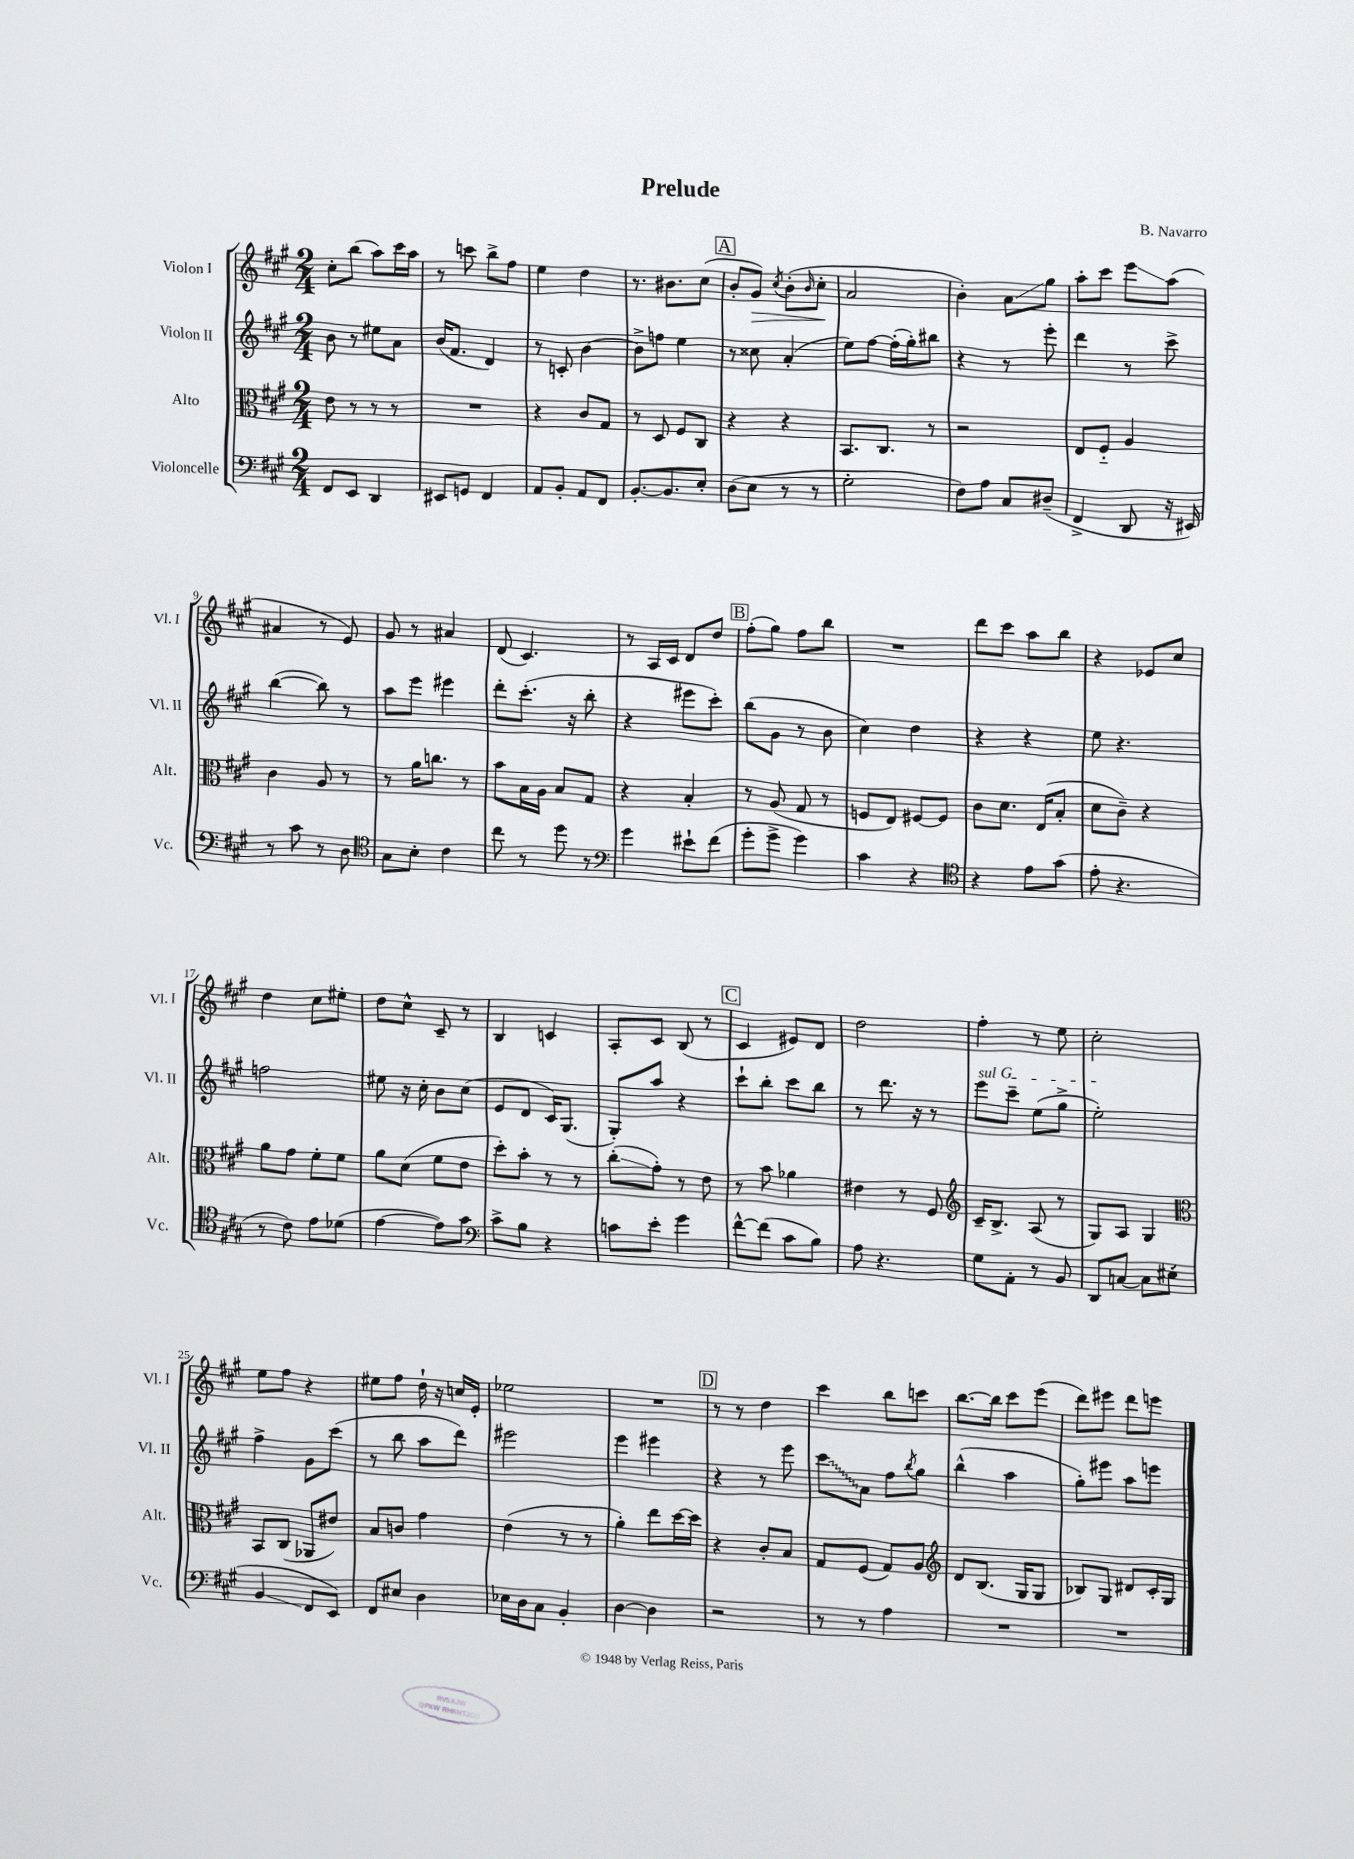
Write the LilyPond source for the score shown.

\header { title = "Prelude" composer = "B. Navarro" }
<<
\new StaffGroup <<
\new Staff = "s0" \with { instrumentName = "Violon I" shortInstrumentName = "Vl. I" } {
    \clef treble \key a \major \numericTimeSignature \time 2/4
    cis''8-. b''8( a''8) cis'''16 a''16 |
    r8 c'''8 b''8-> fis''8 |
    e''4 d''4 |
    r8. bis'8. cis''8( |
    \mark \markup { \box "A" } b'8-. gis'8\>) \acciaccatura { cis''8 } b'8-.( \grace { b'16 } cis''8-.\! |
    a'2 |
    b'4-.) a'8\glissando gis''8 |
    a''8-. cis'''8 e'''8\glissando a''8( |
    ais'4 r8 e'8) |
    gis'8 r8 ais'4 |
    d'8( cis'4.) |
    r8 a16 cis'16 d'8 d''8 |
    \mark \markup { \box "B" } fis''8-.( gis''8) fis''8 b''8 |
    R2 |
    d'''8 cis'''8 a''8 b''8 |
    r4 ees'8 cis''8 |
    d''4 cis''8 eis''8-. |
    d''8 cis''8-^ cis'8-- r8 |
    b4 c'4 |
    a8-. cis'8 b8( r8 |
    \mark \markup { \box "C" } cis'4 eis'8) d'8 |
    d''2 |
    fis''4-. r8 e''8 |
    cis''2-. |
    e''8 fis''8 r4 |
    eis''8 fis''8 d''16-! r16 c''16 e'16-. |
    ees''2 |
    R2 |
    \mark \markup { \box "D" } r8 r8 d''4 |
    cis'''4 b''8 c'''8 |
    b''8.~ b''16 cis'''8 e'''8( |
    d'''8) eis'''8 d'''8 e'''8 \bar "|." |
}
\new Staff = "s1" \with { instrumentName = "Violon II" shortInstrumentName = "Vl. II" } {
    \clef treble \key a \major \numericTimeSignature \time 2/4
    b'8 r8 eis''8 a'8 |
    b'16( fis'8. d'4) |
    r8 c'8-. b'4~ |
    b'8-> f''8 e''4 |
    \mark \markup { \box "A" } r8 cisis''8 a'4-.( |
    e''8) fis''8~ fis''16-.( gis''16-.) bis''8 |
    r4 r8 e'''8-. |
    d'''4 r8 cis'''8-> |
    b''4~( b''8) r8 |
    a''8 e'''8 eis'''4 |
    d'''8-. cis'''8.-.( r16 b''8-. |
    r4 eis'''8 cis'''8-.) |
    \mark \markup { \box "B" } b''8( gis'8 r8 b'8 |
    cis''4) d''4 |
    r4 r4 |
    e''8 r4. |
    f''2 |
    eis''8 r16 cis''16-. b'8 cis''8( |
    e'8 d'8 cis'16) gis8.( |
    gis8-.) a''8 r4 |
    \mark \markup { \box "C" } cis'''8-! b''8-. cis'''8 b''8 |
    r8 d'''8. r16 r8 |
    \once \override TextSpanner.bound-details.left.text = \markup { \italic "sul G" } e'''8\startTextSpan cis'''8-- e''8( gis''8-> |
    e''2-.\stopTextSpan) |
    fis''4-> gis'8 cis'''8( |
    r8 b''8 a''8 d'''8) |
    eis'''2 |
    e'''4 eis'''4 |
    \mark \markup { \box "D" } r4 r8 e'''8 |
    \once \override Glissando.style = #'zigzag cis'''8\glissando a'8 fis''8 \acciaccatura { b''8 } gis''8 |
    b''4-^( a''4 |
    gis''8-.) eis'''8 a''8 e'''8 \bar "|." |
}
\new Staff = "s2" \with { instrumentName = "Alto" shortInstrumentName = "Alt." } {
    \clef alto \key a \major \numericTimeSignature \time 2/4
    e'8 r8 r8 r8 |
    R2 |
    r4 cis'8 gis8 |
    r8 d8 fis8 cis8 |
    \mark \markup { \box "A" } r4 r4 |
    b,8. cis8. r8 |
    r2 |
    e8 fis8-_ a4 |
    cis'4 a8 r8 |
    r8 a'16 c''8. r8 |
    b'8 b16 a16 b8 gis8 |
    r4 b4-. |
    \mark \markup { \box "B" } r8 a8( gis8 r8 |
    f8 e8) fis8~ fis8 |
    cis'8 d'8. e16( b8-. |
    d'8 cis'8--) r4 |
    a'8 gis'8 fis'8-. fis'8 |
    a'8 d'8( fis'8 e'8 |
    d''8-.) b'8-. r8 r8 |
    cis''8-.\glissando( gis'8-.) r8 e'8 |
    \mark \markup { \box "C" } r8 b'8 aes'4 |
    eis'4 r8 fis8 |
    \clef treble cis'16-- b8.-> a8( r8 |
    gis8) a8 gis4 |
    \clef alto b,8 cis8( aes,8 eis'8) |
    b8 c'8 gis'4 |
    e'4( r8 r8 |
    a'4-.) e''8 d''16~ d''16 |
    \mark \markup { \box "D" } r4 cis'8-. b8 |
    gis8 fis8( gis8) a8 |
    \clef treble d'8 b8.( gis16 gis8 |
    bes8) gis8 dis'8 cis'16-. gis16 \bar "|." |
}
\new Staff = "s3" \with { instrumentName = "Violoncelle" shortInstrumentName = "Vc." } {
    \clef bass \key a \major \numericTimeSignature \time 2/4
    fis,8 e,8 d,4 |
    eis,8 g,8 fis,4 |
    a,8 b,8-. a,8 fis,8 |
    b,8.~-. b,8. e8-. |
    \mark \markup { \box "A" } d8( e8 r8 r8 |
    gis2-. |
    fis8) a8 cis8 dis8--( |
    fis,4-> d,8 r16 eis,16) |
    r8 cis'8 r8 d8 |
    \clef tenor gis8 b8-. cis'4 |
    cis''8 r8 d''8 r8 |
    \clef bass gis'4 eis'8-! fis'8( |
    \mark \markup { \box "B" } gis'8-. gis'8-> gis'4) |
    cis'4 r4 |
    \clef tenor r4 e'8 gis'8( |
    e'8-. r4. |
    r8 cis'8) e'8 des'8( |
    e'4~ e'8) gis'8 |
    \clef bass cis'8-> b8 r4 |
    c'8 e'8-. gis'4 |
    \mark \markup { \box "C" } fis'8~-^ fis'8( cis'8 b8) |
    a8 r4. |
    gis8 a,8-. r8 b,8 |
    d,8 c8~ c8 eis8-.( |
    b,4\glissando fis,8 e,8) |
    fis,8 eis8 d4 |
    ees16 d16 cis8 b,4-. |
    d4~ d4 |
    \mark \markup { \box "D" } r2 |
    r8 r8 a4 |
    R2 |
    R2 \bar "|." |
}
>>
>>
